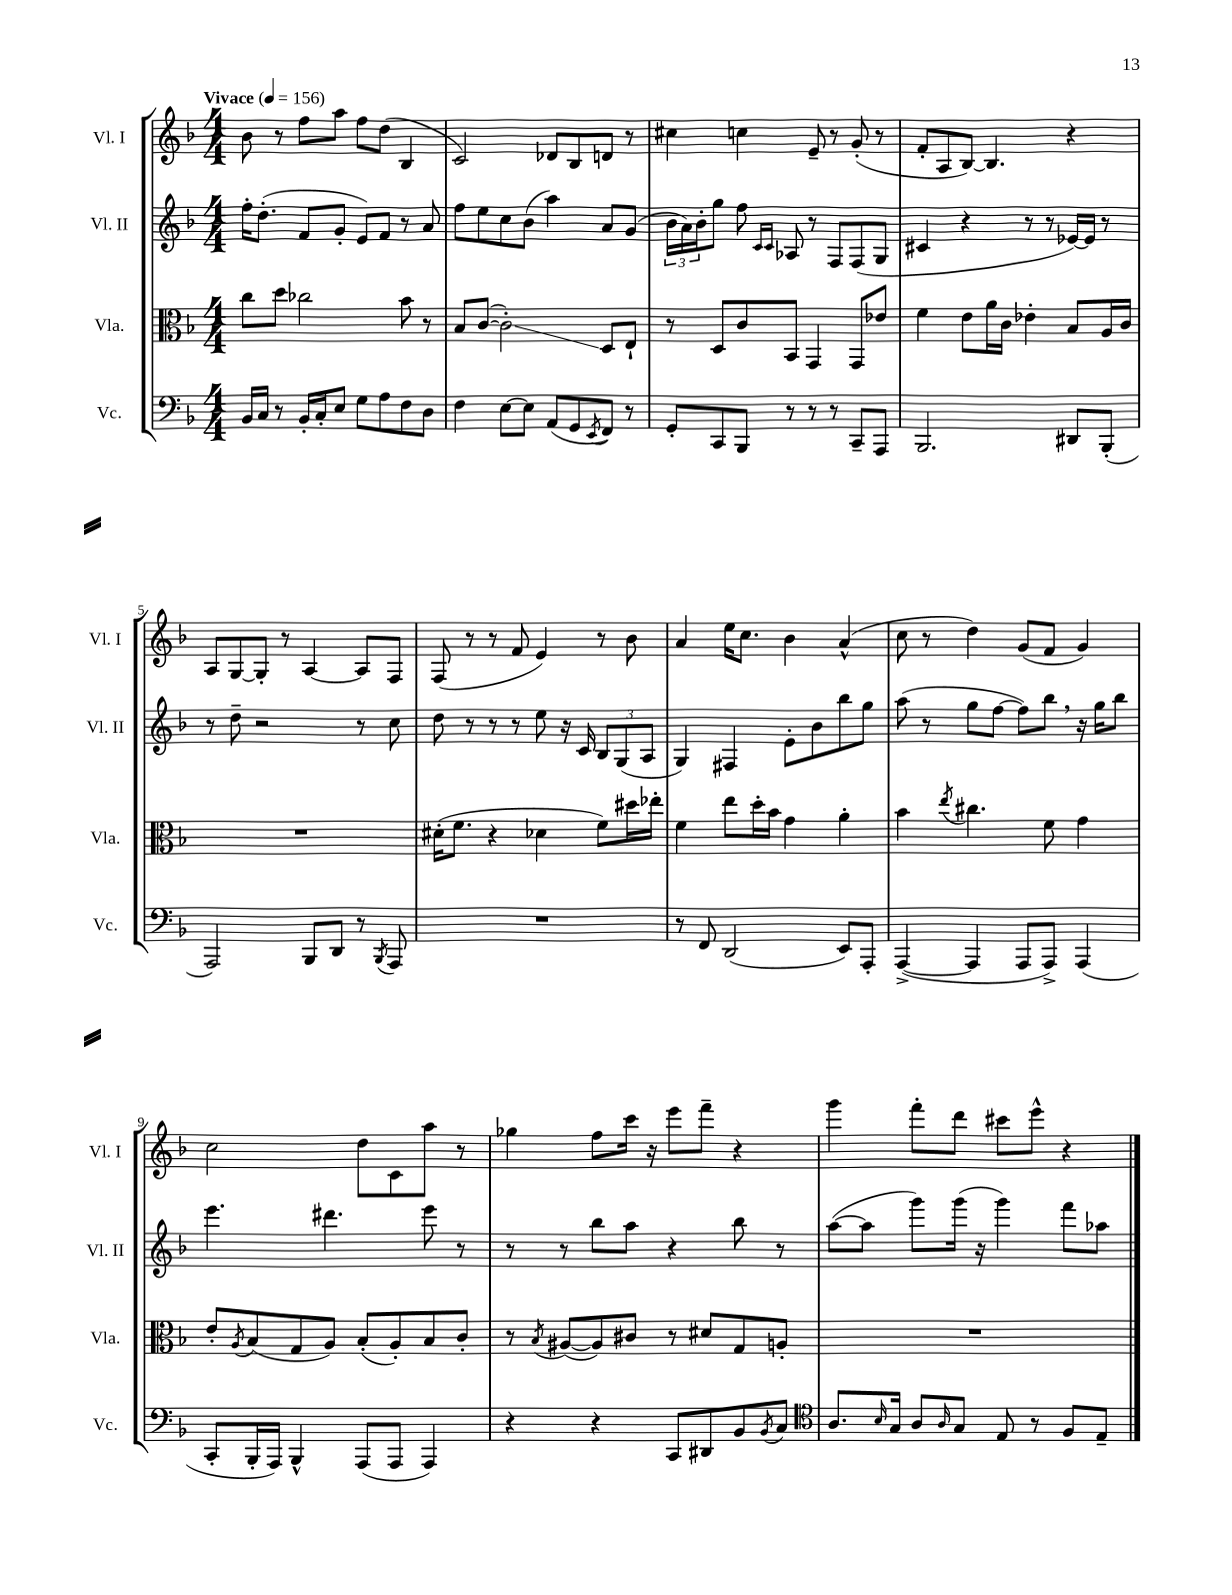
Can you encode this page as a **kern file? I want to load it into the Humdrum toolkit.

**kern	**kern	**kern	**kern
*staff4	*staff3	*staff2	*staff1
*clefF4	*clefC3	*clefG2	*clefG2
*k[b-]	*k[b-]	*k[b-]	*k[b-]
*M4/4	*M4/4	*M4/4	*M4/4
*MM156	*MM156	*MM156	*MM156
16BB-/LL	8cc\L	16ff'\LK	8b-\
16C/JJ	.	(8.dd'\J	.
8r	8dd\J	.	8r
16BB-'/LL	2cc-\	8f/L	8ff\L
16C'/J	.	.	.
8E/J	.	8g'/J	8aa\J
8G\L	.	8e/L)	8ff\L
8A\	.	8f/J	(8dd\J
8F\	8b-\	8r	4B-/
8D\J	8r	8a/	.
=	=	=	=
4F\	8B-/L	8ff\L	2c/)
.	([8c/J	8ee\	.
[8E\L	2c'\])	8cc\	.
8E\]J	.	(8b-\J	.
(8AA/L	.	4aa\)	8d-/L
8GG/	.	.	8B-/
8qEE/	.	.	.
8FF/J)	8D/L	8a/L	8d/J
8r	8E`/J	(8g/J	8r
=	=	=	=
8GG'/L	8r	24b-\LL	4cc#\
.	.	24a\)	.
.	.	24b-'\J	.
8CC/	8D/L	8gg\J	.
8BBB-/J	8c/	8ff\	4cc\
.	.	16qqc/LL	.
.	.	16qqc/JJ	.
8r	8BB-/J	8A-/	.
8r	4GG/	8r	8e~/
8r	.	8F/L	8r
8CC~/L	8GG/L	(8F/	(8g'/
8AAA/J	8e-/J	8G/J	8r
=	=	=	=
2.BBB-/	4f\	4c#/	8f'/L
.	.	.	8A/
.	8e\L	4r	[8B-/J)
.	16a\L	.	4.B-/]
.	16c\JJ	.	.
.	4e-'\	8r	.
.	.	8r	.
8DD#/L	8B-/L	[16e-/LL)	4r
.	.	16e-/]JJ	.
(8BBB-'/J	16A/L	8r	.
.	16c/JJ	.	.
=	=	=	=
2AAA/)	1r	8r	8A/L
.	.	8dd~\	[8G/
.	.	2r	8G'/]J
.	.	.	8r
8BBB-/L	.	.	[4A/
8DD/J	.	.	.
8r	.	8r	8A/]L
8qBBB-/	.	.	.
8AAA/	.	8cc\	8F/J
=	=	=	=
1r	(16d#'\LK	8dd\	(8F/
.	8.f\J	.	.
.	.	8r	8r
.	4r	8r	8r
.	.	8r	8f/
.	4d-\	8ee\	4e/)
.	.	16r	.
.	.	16c/	.
.	8f\L)	12B-/L	8r
.	.	(12G/	.
.	16dd#\L	.	8b-\
.	.	12A/J	.
.	16ee-'\JJ	.	.
=	=	=	=
8r	4f\	4G/)	4a/
8FF/	.	.	.
(2DD/	8ee\L	4F#/	16ee\LK
.	.	.	8.cc\J
.	16dd'\L	.	.
.	16b-\JJ	.	.
.	4g\	8e'\L	4b-\
.	.	8b-\	.
8EE/L)	4a'\	8bb-\	(4a^^/
8AAA'/J	.	8gg\J	.
=	=	=	=
([4AAA^/	4b-\	(8aa\	8cc\
.	.	8r	8r
.	8qee/	.	.
4AAA/]	4.cc#\	8gg\L	4dd\)
.	.	[8ff\J	.
8AAA/L	.	8ff\]L)	(8g/L
8AAA^/J)	8f\	8bb-\J	8f/J
(4AAA/	4g\	16r	4g/)
.	.	16gg\LK	.
.	.	8bb-\J	.
=	=	=	=
8CC'/L	8e'/L	4.eee\	2cc\
.	8qA/	.	.
16BBB-'/L	(8B-/	.	.
16AAA/JJ)	.	.	.
4BBB-^^/	8G/	.	.
.	8A/J)	4.ddd#\	.
(8AAA/L	(8B-'/L	.	8dd\L
8AAA/J	8A'/)	.	8c\
4AAA/)	8B-/	8eee\	8aa\J
.	8c'/J	8r	8r
=	=	=	=
4r	8r	8r	4gg-\
.	8qB-/	.	.
.	([8A#/L	8r	.
4r	8A#/])	8bb-\L	8ff\L
.	8c#/J	8aa\J	16ccc\Jk
.	.	.	16r
8CC/L	8r	4r	8eee\L
8DD#/	8d#/L	.	8fff~\J
8BB-/	8G/	8bb-\	4r
8qBB-/	.	.	.
8C/J	8A'/J	8r	.
=	=	=	=
*clefC4	*	*	*
8.A/L	1r	([8aa\L	4ggg\
.	.	8aa\]J	.
16qqB-/	.	.	.
16G/Jk	.	.	.
8A/L	.	8ggg\L)	8fff'\L
16qqA/	.	.	.
8G/J	.	(16ggg\Jk	8ddd\J
.	.	16r	.
8E/	.	4ggg\)	8ccc#\L
8r	.	.	8eee^^\J
8F/L	.	8fff\L	4r
8E~/J	.	8aa-\J	.
==	==	==	==
*-	*-	*-	*-
